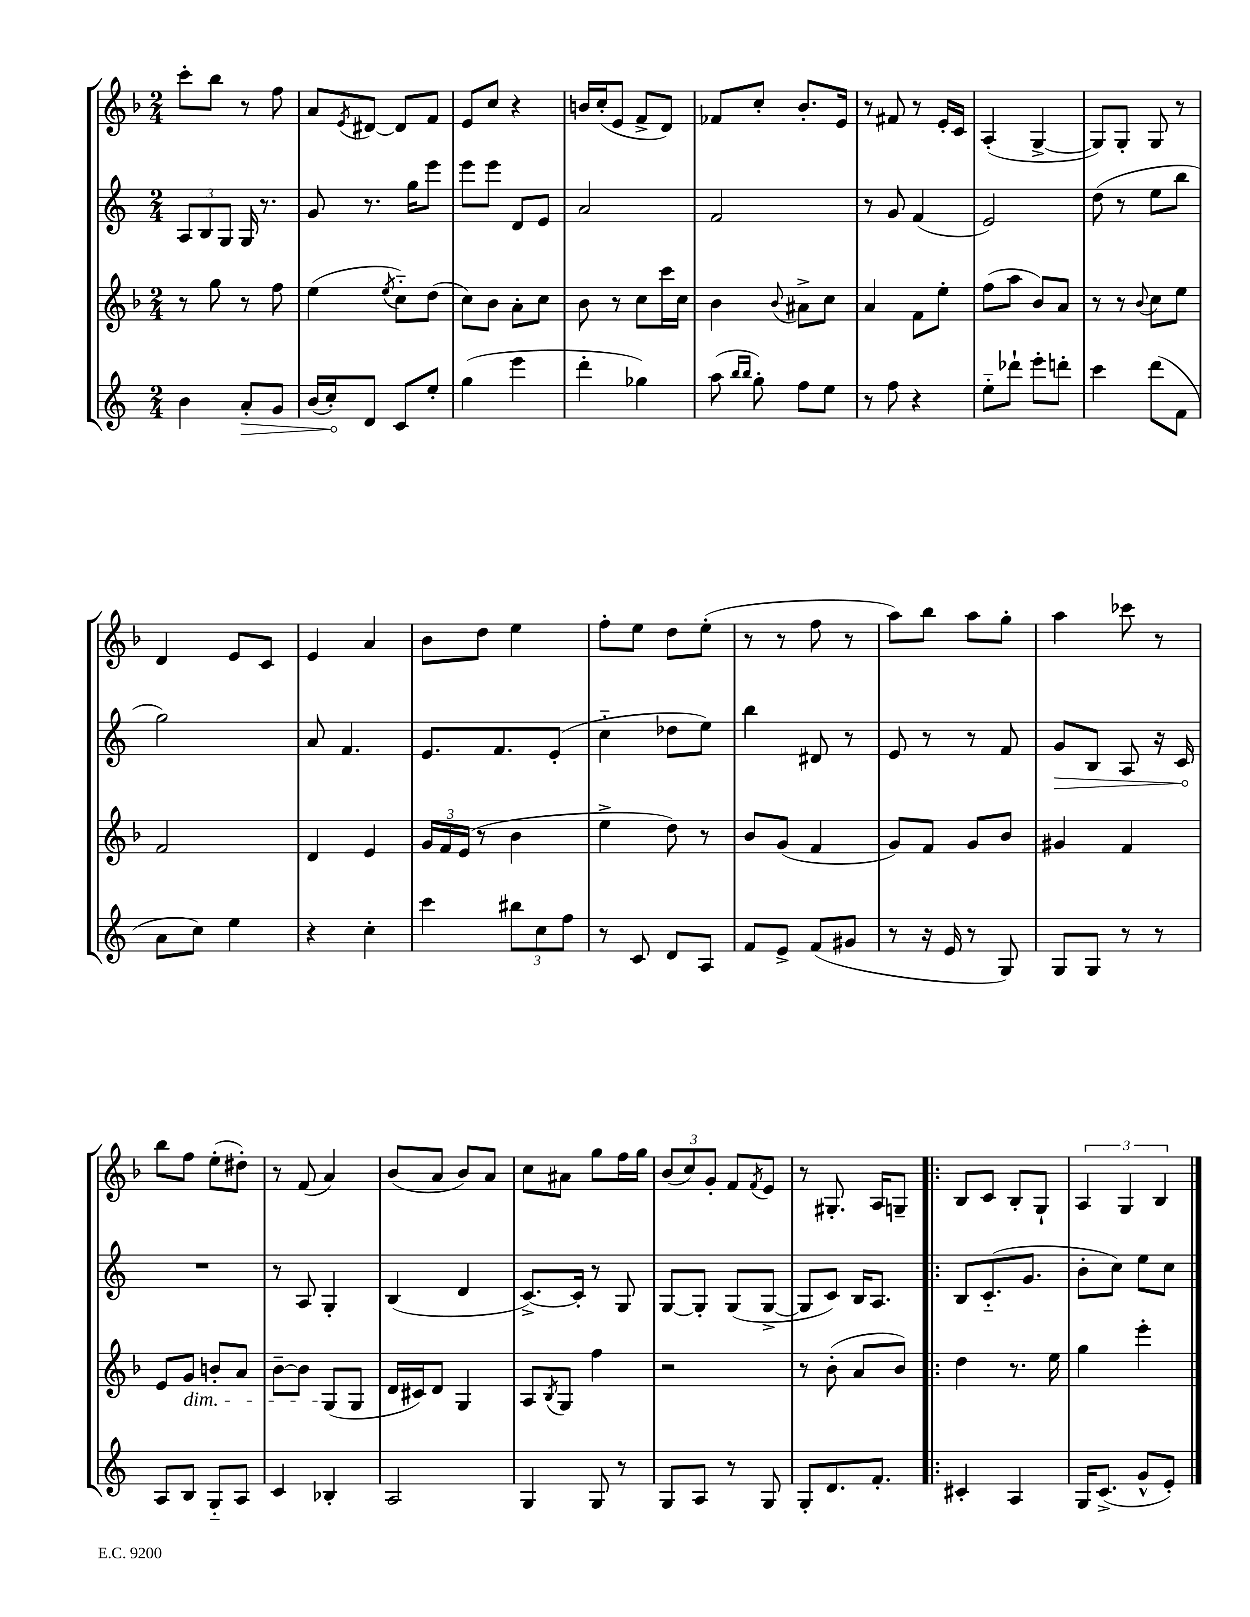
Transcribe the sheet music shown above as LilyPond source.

<<
\new StaffGroup <<
\new Staff = "s0" {
    \clef treble \key f \major \numericTimeSignature \time 2/4
    c'''8-. bes''8 r8 f''8 |
    a'8 \acciaccatura { e'8 } dis'8~ dis'8 f'8 |
    e'8 c''8 r4 |
    b'16 c''16-.( e'8 f'8-> d'8) |
    fes'8 c''8-. bes'8.-. e'16 |
    r8 fis'8 r8 e'16-. c'16 |
    a4-.( g4~-> |
    g8) g8-. g8 r8 |
    d'4 e'8 c'8 |
    e'4 a'4 |
    bes'8 d''8 e''4 |
    f''8-. e''8 d''8 e''8-.( |
    r8 r8 f''8 r8 |
    a''8) bes''8 a''8 g''8-. |
    a''4 ces'''8 r8 |
    bes''8 f''8 e''8-.( dis''8-.) |
    r8 f'8( a'4) |
    bes'8( a'8 bes'8) a'8 |
    c''8 ais'8 g''8 f''16 g''16 |
    \tuplet 3/2 { bes'8( c''8) g'8-. } f'8 \acciaccatura { f'8 } e'8 |
    r8 gis8.-. a16 g8-- |
    \bar ".|:" bes8 c'8 bes8-. g8-! |
    \tuplet 3/2 { a4 g4 bes4 } \bar "|." |
}
\new Staff = "s1" {
    \clef treble \key c \major \numericTimeSignature \time 2/4
    \tuplet 3/2 { a8 b8 g8 } g16 r8. |
    g'8 r8. g''16 e'''8 |
    e'''8 e'''8 d'8 e'8 |
    a'2 |
    f'2 |
    r8 g'8 f'4( |
    e'2) |
    d''8( r8 e''8 b''8 |
    g''2) |
    a'8 f'4. |
    e'8. f'8. e'8-.( |
    c''4-_ des''8 e''8) |
    b''4 dis'8 r8 |
    e'8 r8 r8 f'8 |
    \once \override Hairpin.circled-tip = ##t g'8\> b8 a8 r16 c'16\! |
    R2 |
    r8 a8 g4-. |
    b4( d'4 |
    c'8.~->) c'16-. r8 g8 |
    g8~ g8-. g8( g8~-> |
    g8 c'8) b16 a8. |
    \bar ".|:" b8 c'8.-_( g'8. |
    b'8-. c''8) e''8 c''8 \bar "|." |
}
\new Staff = "s2" {
    \clef treble \key f \major \numericTimeSignature \time 2/4
    r8 g''8 r8 f''8 |
    e''4( \acciaccatura { e''8 } c''8-_) d''8( |
    c''8) bes'8 a'8-. c''8 |
    bes'8 r8 c''8 c'''16 c''16 |
    bes'4 \appoggiatura { bes'8 } ais'8-> c''8 |
    a'4 f'8 e''8-. |
    f''8( a''8 bes'8) a'8 |
    r8 r8 \appoggiatura { bes'8 } c''8 e''8 |
    f'2 |
    d'4 e'4 |
    \tuplet 3/2 { g'16 f'16 e'16( } r8 bes'4 |
    e''4-> d''8) r8 |
    bes'8 g'8( f'4 |
    g'8) f'8 g'8 bes'8 |
    gis'4 f'4 |
    e'8 g'8\dim b'8-. a'8 |
    bes'8~-- bes'8 g8\!( g8 |
    d'16 cis'16) d'8 g4 |
    a8 \acciaccatura { bes8 } g8 f''4 |
    r2 |
    r8 bes'8-.( a'8 bes'8) |
    \bar ".|:" d''4 r8. e''16 |
    g''4 e'''4-. \bar "|." |
}
\new Staff = "s3" {
    \clef treble \key c \major \numericTimeSignature \time 2/4
    b'4 \once \override Hairpin.circled-tip = ##t a'8-.\> g'8 |
    b'16( c''16-.\!) d'8 c'8 e''8-. |
    g''4( e'''4 |
    d'''4-. ges''4) |
    a''8( \grace { b''16 b''16 } g''8-.) f''8 e''8 |
    r8 f''8 r4 |
    e''8-_ des'''8-! e'''8-. d'''8-. |
    c'''4 d'''8( f'8 |
    a'8 c''8) e''4 |
    r4 c''4-. |
    c'''4 \tuplet 3/2 { bis''8 c''8 f''8 } |
    r8 c'8 d'8 a8 |
    f'8 e'8-> f'8( gis'8 |
    r8 r16 e'16 r8 g8) |
    g8 g8 r8 r8 |
    a8 b8 g8-_ a8 |
    c'4 bes4-. |
    a2 |
    g4 g8 r8 |
    g8 a8 r8 g8 |
    g8-. d'8. f'8.-. |
    \bar ".|:" cis'4-. a4 |
    g16 c'8.->( g'8-^ e'8-.) \bar "|." |
}
>>
>>
\layout { \context { \Score \remove "Bar_number_engraver" } }
